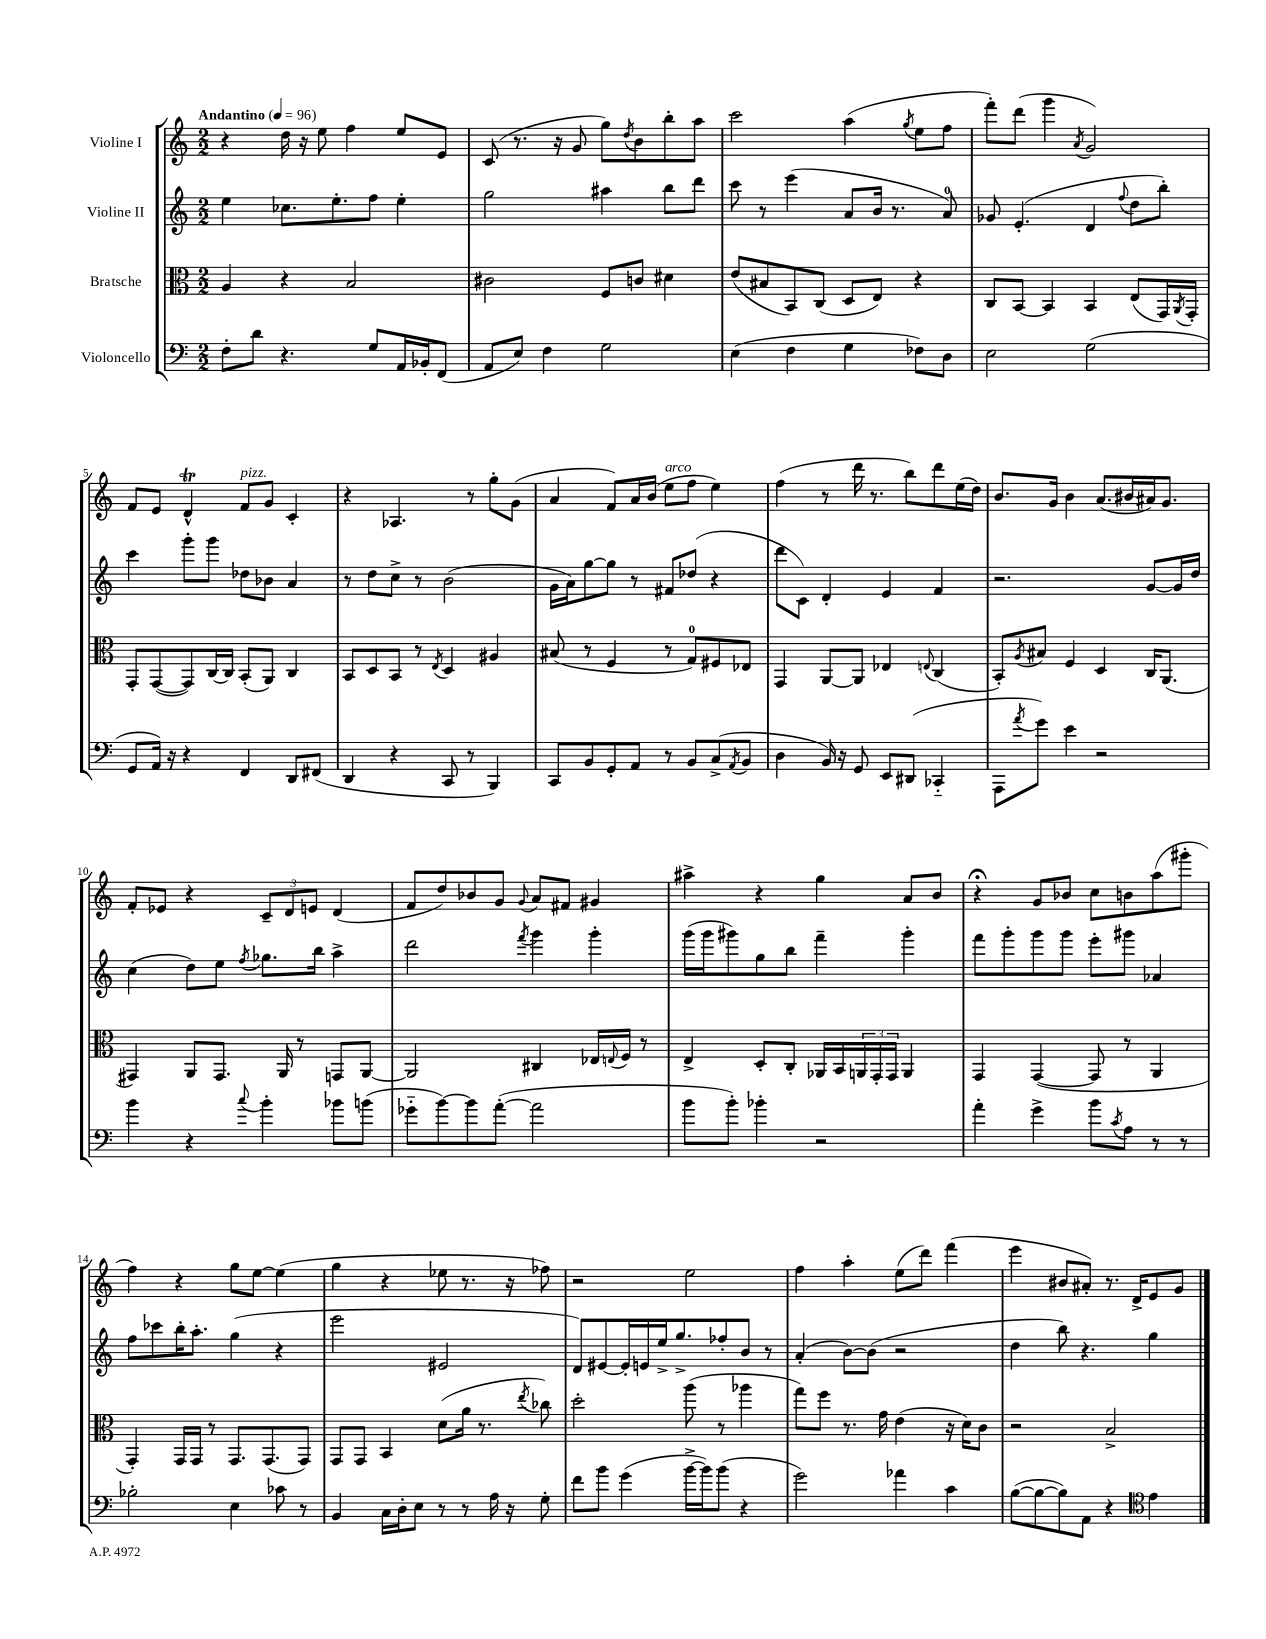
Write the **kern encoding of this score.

**kern	**kern	**kern	**kern
*staff4	*staff3	*staff2	*staff1
*clefF4	*clefC3	*clefG2	*clefG2
*k[]	*k[]	*k[]	*k[]
*M2/2	*M2/2	*M2/2	*M2/2
*MM96	*MM96	*MM96	*MM96
8F'\L	4A/	4ee\	4r
8d\J	.	.	.
4.r	4r	8.cc-\L	16dd\
.	.	.	16r
.	.	.	8ee\
.	.	8.ee'\	.
.	2B/	.	4ff\
8G/L	.	8ff\J	.
16AA/L	.	4ee'\	8ee/L
16BB-'/J	.	.	.
(8FF/J	.	.	8e/J
=	=	=	=
8AA/L	2c#\	2gg\	(8c/
8E/J)	.	.	8.r
4F\	.	.	.
.	.	.	16r
.	.	.	8g/
2G\	8F/L	4aa#\	8gg\L)
.	.	.	8qdd/
.	8c/J	.	8b\
.	4d#\	8bb\L	8bb'\
.	.	8ddd\J	8aa\J
=	=	=	=
(4E\	(8e/L	8ccc\	2ccc\
.	8B#/	8r	.
4F\	8BB/)	(4eee\	.
.	(8C/J	.	.
4G\	8D/L	8a/L	(4aa\
.	8E/J)	16b/Jk	.
.	.	8.r	.
.	.	.	8qgg/
8F-\L)	4r	.	8ee\L
8D\J	.	8a/)	8ff\J
=	=	=	=
2E\	8C/L	8g-/	8fff'\L)
.	[8BB/J	(4.e'/	(8ddd\J
.	4BB/]	.	4ggg\
.	.	.	8qa/
(2G\	4BB/	4d/	2g/)
.	.	8qqff/	.
.	(8E/L	8dd\L	.
.	16GG/L)	8bb'\J)	.
.	8qAA/	.	.
.	16GG'/JJ	.	.
=	=	=	=
8GG/L	8GG'/L	4ccc\	8f/L
16AA/Jk)	([8GG/	.	8e/J
16r	.	.	.
4r	8GG/])	8ggg'\L	4d^^/
.	[16C/L	8ggg\J	.
.	16C/]JJ	.	.
4FF/	(8BB'/L	8dd-\L	8f/L
.	8AA/J)	8b-\J	8g/J
8DD/L	4C/	4a/	4c'/
(8FF#/J	.	.	.
=	=	=	=
4DD/	8BB/L	8r	4r
.	8D/	8dd\L	.
4r	8BB/J	8cc^\J	4.A-/
.	8r	8r	.
.	8qE/	.	.
8CC/	4D/	(2b\	.
8r	.	.	8r
4BBB/)	4A#/	.	8gg'\L
.	.	.	(8g\J
=	=	=	=
8CC/L	(8B#/	16g\LL	4a/
.	.	16a\J)	.
8BB/	8r	[8gg\	.
8GG'/	4F/	8gg\]J	8f/L)
8AA/J	.	8r	16a/L
.	.	.	(16b/JJ
8r	8r	8f#/L	8ee\L
8BB/L	8G/L)	(8dd-/J	8ff\J
(8C^/	8F#/	4r	4ee\)
8qAA/	.	.	.
8BB/J	8E-/J	.	.
=	=	=	=
4D\	4GG/	8ddd\L	(4ff\
.	.	8c\J)	.
16BB/)	[8AA/L	4d'/	8r
16r	.	.	.
8GG/	8AA/]J	.	16ddd\
.	.	.	8.r
8EE/L	4E-/	4e/	.
(8DD#/J	.	.	8bb\L)
.	8qqE/	.	.
4CC-'~/	(4C/	4f/	8ddd\
.	.	.	(16ee\L
.	.	.	16dd\JJ)
=	=	=	=
8AAA\L	8BB'/L)	2.r	8.b/L
8qa/	8qA/	.	.
8g\J)	8B#/J	.	.
.	.	.	16g/Jk
4e\	4F/	.	4b\
2r	4D/	.	(8.a/L
.	.	.	16b#/L
.	16C/LK	[8g/L	16a#/J)
.	(8.AA/J	.	8.g/J
.	.	16g/]L	.
.	.	16dd/JJ	.
=	=	=	=
4b\	4GG#/)	(4cc\	8f'/L
.	.	.	8e-/J
4r	8AA/L	8dd\L)	4r
.	8.GG#/J	8ee\J	.
8qqcc/	.	8qff/	.
4b'\	.	8.gg-\L	12c~/L
.	16AA/	.	.
.	.	.	12d/
.	8r	.	.
.	.	.	12e/J
.	.	16bb\Jk	.
8b-\L	8GG/L	4aa^\	(4d/
(8b\J	[8AA/J	.	.
=	=	=	=
8g-'~\L	2AA/]	2ddd\	8f/L
[8b\)	.	.	8dd/)
8b\]	.	.	8b-/
([8a'\J	.	.	8g/J
.	.	8qfff/	8qqg/
2a\]	4C#/	4ggg\	8a/L
.	.	.	8f#/J
.	16E-/LL	4ggg'\	4g#/
.	8qqE/	.	.
.	16F/JJ	.	.
.	8r	.	.
=	=	=	=
8b\L	4E^/	(16ggg\LL	4aa#^\
.	.	16ggg\J	.
8b'\J)	.	8ggg#\)	.
4b-'\	8D'/L	8gg\	4r
.	8C'/J	8bb\J	.
2r	16AA-/LL	4fff~\	4gg\
.	16BB/	.	.
.	24AA/	.	.
.	24GG'/	.	.
.	24GG/JJ	.	.
.	4AA/	4ggg#'\	8a/L
.	.	.	8b/J
=	=	=	=
4a'\	4GG/	8fff\L	4r;
.	.	8ggg'\	.
4g^\	([4GG/	8ggg\	8g/L
.	.	8ggg\J	8b-/J
8b\L	8GG/]	8eee'\L	8cc\L
8qc/	.	.	.
8A\J	8r	8ggg#\J	8b\
8r	4AA/	4a-/	(8aa\
8r	.	.	8ggg#'\J
=	=	=	=
2B-'\	4GG'/)	8ff\L	4ff\)
.	.	8ccc-\	.
.	16GG/LL	16bb'\K	4r
.	16GG/JJ	8.aa'\J	.
.	8r	.	.
4E\	8.GG/L	(4gg\	8gg\L
.	.	.	[8ee\J
.	(8.GG/	.	.
8c-\	.	4r	(4ee\]
8r	8GG/J)	.	.
=	=	=	=
4BB/	8GG/L	2eee\	4gg\
.	8GG/J	.	.
16C\LL	4BB/	.	4r
16D'\J	.	.	.
8E\J	.	.	.
8r	(8d\L	2e#/	8ee-\
8r	16a\Jk	.	8.r
.	8.r	.	.
16A\	.	.	.
16r	.	.	16r
.	8qee/	.	.
8G'\	8cc-\)	.	8ff-\)
=	=	=	=
8f\L	2dd'\	8d/L)	2r
8b\J	.	[8e#/	.
(4g\	.	16e#'/]L	.
.	.	16e/	.
.	.	16ee^/J	.
.	.	8.gg^/	.
[16b^\LL	(8aa\	.	2ee\
16b\]J)	.	.	.
(8b\J	8r	8ff-'/	.
4r	4aa-\	8b/J	.
.	.	8r	.
=	=	=	=
2g\)	8gg\L)	(4a'/	4ff\
.	8ff\J	.	.
.	8.r	[8b\L)	4aa'\
.	.	(8b\]J	.
.	16g\	.	.
4a-\	(4e\	2r	(8ee\L
.	.	.	8ddd\J)
4c\	16r	.	(4fff\
.	16d\LK)	.	.
.	8c\J	.	.
=	=	=	=
([8B\L	2r	4dd\	4eee\
8B\_	.	.	.
8B\])	.	8bb\)	8b#/L
8AA\J	.	4.r	8a#'/J)
4r	2B^/	.	8.r
.	.	.	16d^/LK
*clefC4	*	*	*
4e\	.	4gg\	8e/
.	.	.	8g/J
==	==	==	==
*-	*-	*-	*-
